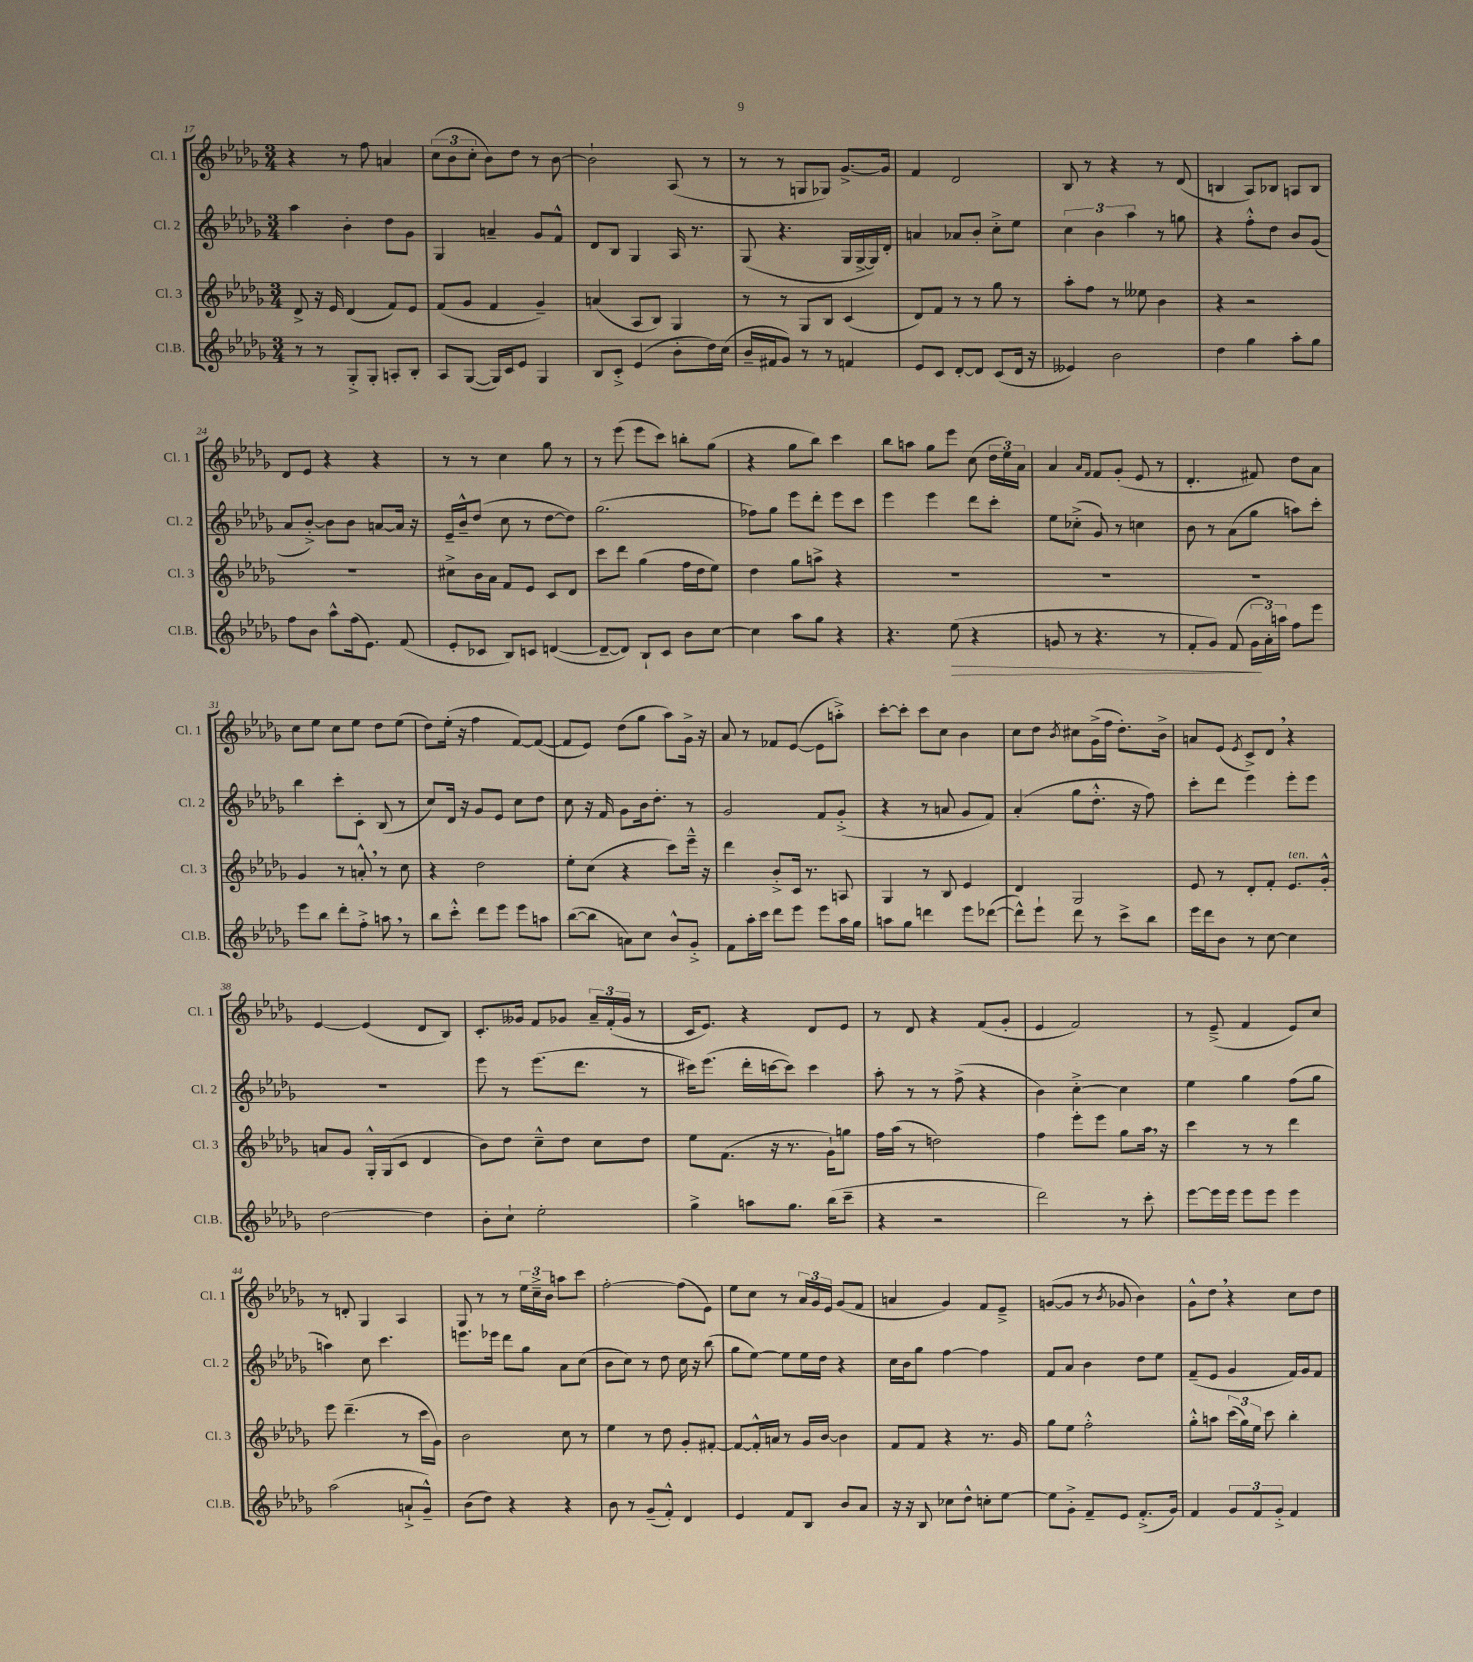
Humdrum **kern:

**kern	**dynam	**kern	**kern	**kern
*part4	*part4	*part3	*part2	*part1
*staff4	*staff4	*staff3	*staff2	*staff1
*I"Cl.B.	*	*I"Cl. 3	*I"Cl. 2	*I"Cl. 1
*I'Cl.B.	*	*I'Cl. 3	*I'Cl. 2	*I'Cl. 1
*clefG2	*	*clefG2	*clefG2	*clefG2
*k[b-e-a-d-g-]	*	*k[b-e-a-d-g-]	*k[b-e-a-d-g-]	*k[b-e-a-d-g-]
*M3/4	*	*M3/4	*M3/4	*M3/4
=17	=17	=17	=17	=17
8r	.	8d-^/	4aa-\	4r
8r	.	16r	.	.
.	.	16e-/	.	.
8G-'^/L	.	(4d-/	4b-'\	8r
8G-'/J	.	.	.	8ff\
8An'/L	.	8f/L)	8dd-\L	4an/
8B-'/J	.	8e-/J	8g-\J	.
=18	=18	=18	=18	=18
8A-/L	.	(8f/L	4G-/	(12cc\L
.	.	.	.	12b-\
([8G-/J	.	8g-/J	.	.
.	.	.	.	12cc'\J
16G-/LL])	.	4f/	4an~/	8b-\L)
16c/J	.	.	.	.
8e-/J	.	.	.	8dd-\J
4G-/	.	4g-~/)	8g-/L	8r
.	.	.	8f^^/J	[8b-\
=19	=19	=19	=19	=19
8B-/L	.	(4an/	8d-/L	2b-`\]
8c'^/J	.	.	8B-/J	.
(4e-/	.	8A-/L	4G-/	.
.	.	8B-/J)	.	.
8b-'\L	.	4G-/	16A-/	(8A-/
.	.	.	8.r	.
16dd-\L)	.	.	.	8r
(16cc\JJ	.	.	.	.
=20	=20	=20	=20	=20
16b-~/LL	.	8r	(8G-/	8r
16f#X/J	.	.	.	.
8g-/J)	.	8r	4.r	8r
8r	.	8G-/L	.	8Gn/L
8r	.	8B-/J	.	8G-X/J)
4fn/	.	(4c/	16G-/LL	[8.g-^/L
.	.	.	[16G-^/	.
.	.	.	16G-/])	.
.	.	.	16d-'/JJ	16g-/Jk]
=21	=21	=21	=21	=21
8e-/L	.	8d-/L)	4an/	4f/
8c/J	.	8f/J	.	.
[8d-'/L	.	8r	8a-X/L	2d-/
8d-/J]	.	8r	8b-'/J	.
(8c/L	.	8gg-\	8cc'^\L	.
16d-/Jk	.	8r	8ee-\J	.
16r	.	.	.	.
=22	=22	=22	=22	=22
4e--X/)	.	8aa-'\L	6cc\	8B-/
.	.	8ff\J	.	8r
.	.	.	6b-\	.
2b-\	.	8r	.	4r
.	.	.	6aa-\	.
.	.	8ee--X\	.	.
.	.	4b-\	8r	8r
.	.	.	8ggn\	(8d-/
=23	=23	=23	=23	=23
4dd-\	.	4r	4r	4Bn/
4gg-\	.	2r	8ff'^^\L	8A-/L)
.	.	.	8dd-\J	8B-X/J
8aa-'\L	.	.	8b-/L	8An/L
8gg-\J	.	.	(8g-/J	8B-/J
!!LO:LB:g=z
=24	=24	=24	=24	=24
8ff\L	.	2.r	8a-/L	8d-/L
8b-\J	.	.	[8b-'^/J)	8e-/J
8aa-^^\L	.	.	8b-\L]	4r
(16ff\k	.	.	8b-\J	.
8.e-\J)	.	.	.	.
.	.	.	[8an/L	4r
(8f/	.	.	16a/Jk]	.
.	.	.	16r	.
=25	=25	=25	=25	=25
8e-'/L	.	8cc#X^\L	16e-~/LL	8r
.	.	.	16b-~^^/J	.
8c-X/J	.	16b-\L	(8dd-/J	8r
.	.	16a-\JJ	.	.
8B-/L)	.	8f/L	8cc\	4cc\
8cn/J	.	8e-/J	8r	.
([4dn/	.	8c/L	[8dd-\L	8gg-\
.	.	8d-/J	8dd-\J])	8r
=26	=26	=26	=26	=26
8d~/L_	.	8ccc\L	(2.gg-\	8r
8d/J])	.	8ddd-\J	.	(8eee-\
8B-`/L	.	(4gg-\	.	8eee-\L
8c/J	.	.	.	8ccc\J)
8b-\L	.	16ff\LL	.	8bbn'\L
.	.	16dd-\J	.	.
[8cc\J	.	8ee-\J)	.	(8gg-\J
=27	=27	=27	=27	=27
4cc\]	.	4dd-\	8ff-X\L)	4r
.	.	.	8gg-\J	.
8aa-\L	.	8gg-\L	8eee-\L	8gg-\L
8gg-\J	.	8aan^\J	8ddd-'\J	8bb-\J)
4r	.	4r	8eee-\L	4ccc\
.	.	.	8ccc\J	.
=28	=28	=28	=28	=28
4.r	.	2.r	4eee-\	8bb-\L
.	.	.	.	8aan\J
.	.	.	4eee-\	8gg-\L
!	!LO:HP:b	!	!	!
(8ee-\	>	.	.	8eee-\J
4r	.	.	8ddd-\L	(8cc\
.	.	.	8ccc'\J	24dd-\LL
.	.	.	.	24ee-\)
.	.	.	.	24a-\JJ
=29	=29	=29	=29	=29
8gn/	.	2.r	8ee-\L	4a-/
8r	.	.	(8cc-X'^\J	.
.	.	.	.	16qqa-/LL
.	.	.	.	16qqf/JJ
4.r	.	.	8g-/)	8f/L
.	.	.	8r	(8g-'/J
.	.	.	4ccn\	8e-/
8r	.	.	.	8r
=30	=30	=30	=30	=30
8f'/L	.	2.r	8b-\	4.d-'/
8g-/J)	.	.	8r	.
(8f/	.	.	(8a-\L	.
24g-\LL	.	.	8gg-\J	8f#X/)
24a-'\)	]	.	.	.
24aan\JJ	.	.	.	.
8ff\L	.	.	8aan\L)	8dd-\L
8eee-\J	.	.	8ccc'\J	8a-\J
!!LO:LB:g=z
=31	=31	=31	=31	=31
8eee-\L	.	4g-/	4bb-\	8cc\L
8bb-\J	.	.	.	8ee-\J
8ddd-'\L	.	8r	8ccc'\L	8cc\L
8ff'^\J	.	8an'^^,/	8c'\J	8ee-\J
8aan,\	.	8r	(8B-/	8dd-\L
8r	.	8cc\	8r	(8ee-\J
=32	=32	=32	=32	=32
8bb-\L	.	4r	8cc/L)	8dd-\L)
8ccc'^^\J	.	.	16d-/Jk	(16ee-'\Jk
.	.	.	16r	16r
8ddd-\L	.	2dd-\	8g-/L	4ff\
8eee-\J	.	.	8e-/J	.
8eee-\L	.	.	8cc\L	[8f/L)
8aan\J	.	.	8dd-\J	(8f/J_
=33	=33	=33	=33	=33
([8bb-\L	.	8ee-'\L	8cc\	8f/L]
8bb-\J]	.	(8cc\J	16r	8e-/J)
.	.	.	16f/	.
8an\L)	.	4r	8g-\L	(8dd-\L
8cc\J	.	.	16b-\k	8gg-\J
.	.	.	8.dd-'\J	.
8b-^^/L	.	8ccc\L)	.	8aa-\L)
8g-'^/J	.	16eee-~^^\Jk	8r	16g-^\Jk
.	.	16r	.	16r
=34	=34	=34	=34	=34
8f\L	.	4ddd-\	2g-/	8a-/
16aa-'\L	.	.	.	8r
16ccc\JJ	.	.	.	.
8ddd-\L	.	8b-'^/L	.	8f-X/L
8eee-\J	.	16c/Jk	.	([8e-/J
.	.	8.r	.	.
8eee-\L	.	.	8f/L	8e-\L]
16aa-\L	.	8An/	(8g-'^/J	8aan'^\J)
16gg-\JJ	.	.	.	.
=35	=35	=35	=35	=35
8aan\L	.	4G-/	4r	[8ccc'\L
8gg-\J	.	.	.	8ccc'\J]
4dddn\	.	8r	8r	8ccc\L
.	.	8B-/	8an/	8cc\J
8eee-\L	.	4e-/	8g-/L	4b-\
([8ddd-X\J	.	.	8f/J)	.
=36	=36	=36	=36	=36
8ddd-^^\L])	.	4d-/	(4a-'/	8cc\L
8eee-`\J	.	.	.	8dd-\J
.	.	.	.	8qb-/
8ddd-\	.	2G-/	8gg-\L	8cc#X\L
8r	.	.	8.dd-'^^\J	(16g-^\L
.	.	.	.	16ff\JJ
8ccc^\L	.	.	.	8.dd-'\L)
.	.	.	16r	.
8bb-\J	.	.	8ff\)	.
.	.	.	.	16b-^\Jk
=37	=37	=37	=37	=37
16eee-\LL	.	8e-/	8ccc'\L	8an/L
16ddd-\J	.	.	.	.
8b-\J	.	8r	8ddd-\J	(8e-/J
.	.	.	.	8qe-/
8r	.	8d-'/L	4eee-\	8c^/L)
[8cc\	.	8f'/J	.	8d-,/J
!	!	!LO:TX:a:i:t=ten.	!	!
4cc\]	.	8.e-/L	8eee-'\L	4r
.	.	.	8eee-\J	.
.	.	16g-'^^/Jk	.	.
!!LO:LB:g=z
=38	=38	=38	=38	=38
[2dd-\	.	8an/L	2.r	[4e-/
.	.	8g-/J	.	.
.	.	16G-'^^/LL	.	(4e-/]
.	.	(16G-/J	.	.
.	.	8c/J	.	.
4dd-\]	.	4d-/	.	8d-/L
.	.	.	.	8B-/J)
=39	=39	=39	=39	=39
8b-'\L	.	8b-\L)	8eee-\	8.c'/L
8cc`\J	.	8dd-\J	8r	.
.	.	.	.	16g--X/Jk
2ee-'\	.	8cc~^^\L	(8.eee-\L	8f/L
.	.	8dd-\J	.	8g-X/J
.	.	.	8.ddd-\J	.
.	.	8cc\L	.	24a-~/LL
.	.	.	.	(24f'/
.	.	.	.	24g-/JJ
.	.	8dd-\J	8r	8r
=40	=40	=40	=40	=40
4gg-^\	.	8ee-\L	16ccc#X\KL)	16c/KL
.	.	.	(8.eee-\J	8.e-/J)
.	.	(8.f\J	.	.
8aan\L	.	.	16ddd-'\LL	4r
.	.	16r	[16cccn\J	.
8.gg-\J	.	8.r	8ccc\J])	.
.	.	.	4ccc\	8d-/L
(16bb-\KL	.	16g-`\KL)	.	.
8ccc~\J	.	8ggn\J	.	8e-/J
=41	=41	=41	=41	=41
4r	.	16ff\LL	8aa-'\	8r
.	.	(16aa-\JJ	.	.
.	.	8r	8r	8d-/
2r	.	2ddn\)	8r	4r
.	.	.	(8ff^\	.
.	.	.	4r	(8f/L
.	.	.	.	8g-'/J
=42	=42	=42	=42	=42
2ddd-\)	.	4ff\	4b-\)	4e-/
.	.	8eee-'\L	[4cc'^\	2f/)
.	.	8eee-\J	.	.
8r	.	8gg-\L	4cc\]	.
8ccc'\	.	16aa-,\Jk	.	.
.	.	16r	.	.
=43	=43	=43	=43	=43
[8eee-\L	.	4ccc\	4ee-\	8r
16eee-\L]	.	.	.	(8e-~^/
16eee-\JJ	.	.	.	.
8eee-\L	.	8r	4gg-\	4f/
8eee-\J	.	8r	.	.
4eee-\	.	4ddd-\	(8ff\L	8e-/L)
.	.	.	8gg-\J	8cc/J
!!LO:LB:g=z
=44	=44	=44	=44	=44
(2aa-\	.	8eee-\	4aan\)	8r
.	.	(4.ddd-~\	.	8dn'/
.	.	.	8cc\	4G-/
.	.	.	4.ccc\	.
8an`^/L	.	8r	.	4A-/
8g-~^^/J)	.	16ccc\LL	.	.
.	.	16g-\JJ)	.	.
=45	=45	=45	=45	=45
(8b-\L	.	2b-\	8.eeen\L	8G-/
8dd-\J)	.	.	.	8r
.	.	.	16eee-X\Jk	.
4r	.	.	8ddd-\L	8r
.	.	.	8gg-\J	24ee-\LL
.	.	.	.	24cc~^\
.	.	.	.	24b-\JJ
4r	.	8cc\	8a-\L	8aan\L
.	.	8r	(8cc\J	8ccc\J
=46	=46	=46	=46	=46
8b-\	.	4ee-\	8b-\L	[2ff'\
8r	.	.	8cc\J)	.
(8g-~/L	.	8r	8r	.
8f'^^/J)	.	8dd-\	8dd-\	.
4d-/	.	8g-'/L	16cc\	(8ff\L]
.	.	.	16r	.
.	.	[8f#X'/J	(8bb-\	8e-\J)
=47	=47	=47	=47	=47
4e-/	.	8f#/L_	8gg-\L	8ee-\L
.	.	16f#'^^/L]	[8ee-\J)	8cc\J
.	.	16an/JJ	.	.
8f/L	.	8r	8ee-\L]	8r
8B-/J	.	16g-/LL	16ee-\L	24a-/LL
.	.	.	.	24g-/
.	.	[16b-/JJ	16dd-\JJ	.
.	.	.	.	24e-/JJ
8b-/L	.	4b-\]	4r	(8g-/L
8a-/J	.	.	.	8f/J
=48	=48	=48	=48	=48
16r	.	8f/L	16cc\LL	4an/
16r	.	.	16b-\J	.
8B-/	.	8f/J	8gg-\J	.
8cc-X\L	.	4r	[4ff\	4g-/)
8dd-^^\J	.	.	.	.
8ccn'\L	.	8.r	4ff\]	8f/L
[8ee-\J	.	.	.	8e-~^/J
.	.	16g-/	.	.
=49	=49	=49	=49	=49
8ee-\L]	.	8gg-\L	8f/L	([8gn/L
8g-'^\J	.	8ee-\J	8a-/J	8g/J]
8f~/L	.	2ff'^^\	4b-\	8r
.	.	.	.	8qb-/
8e-/J	.	.	.	8g-X/
(8.f'^/L	.	.	8dd-\L	4b-\)
.	.	.	8ee-\J	.
16g-/Jk)	.	.	.	.
=50	=50	=50	=50	=50
4f/	.	8gg-'^^\L	(8f~/L	8g-^^\L
.	.	8aan\J	8e-/J	8dd-,\J
12g-/L	.	(24ccc\LL	4g-/	4r
.	.	24gg-\)	.	.
12f/	.	24ee-\JJ	.	.
.	.	8ccc\	.	.
12g-'^/J	.	.	.	.
4f/	.	4bb-'\	16f/LL)	8cc\L
.	.	.	16g-/J	.
.	.	.	8f/J	8dd-\J
==	==	==	==	==
*-	*-	*-	*-	*-
